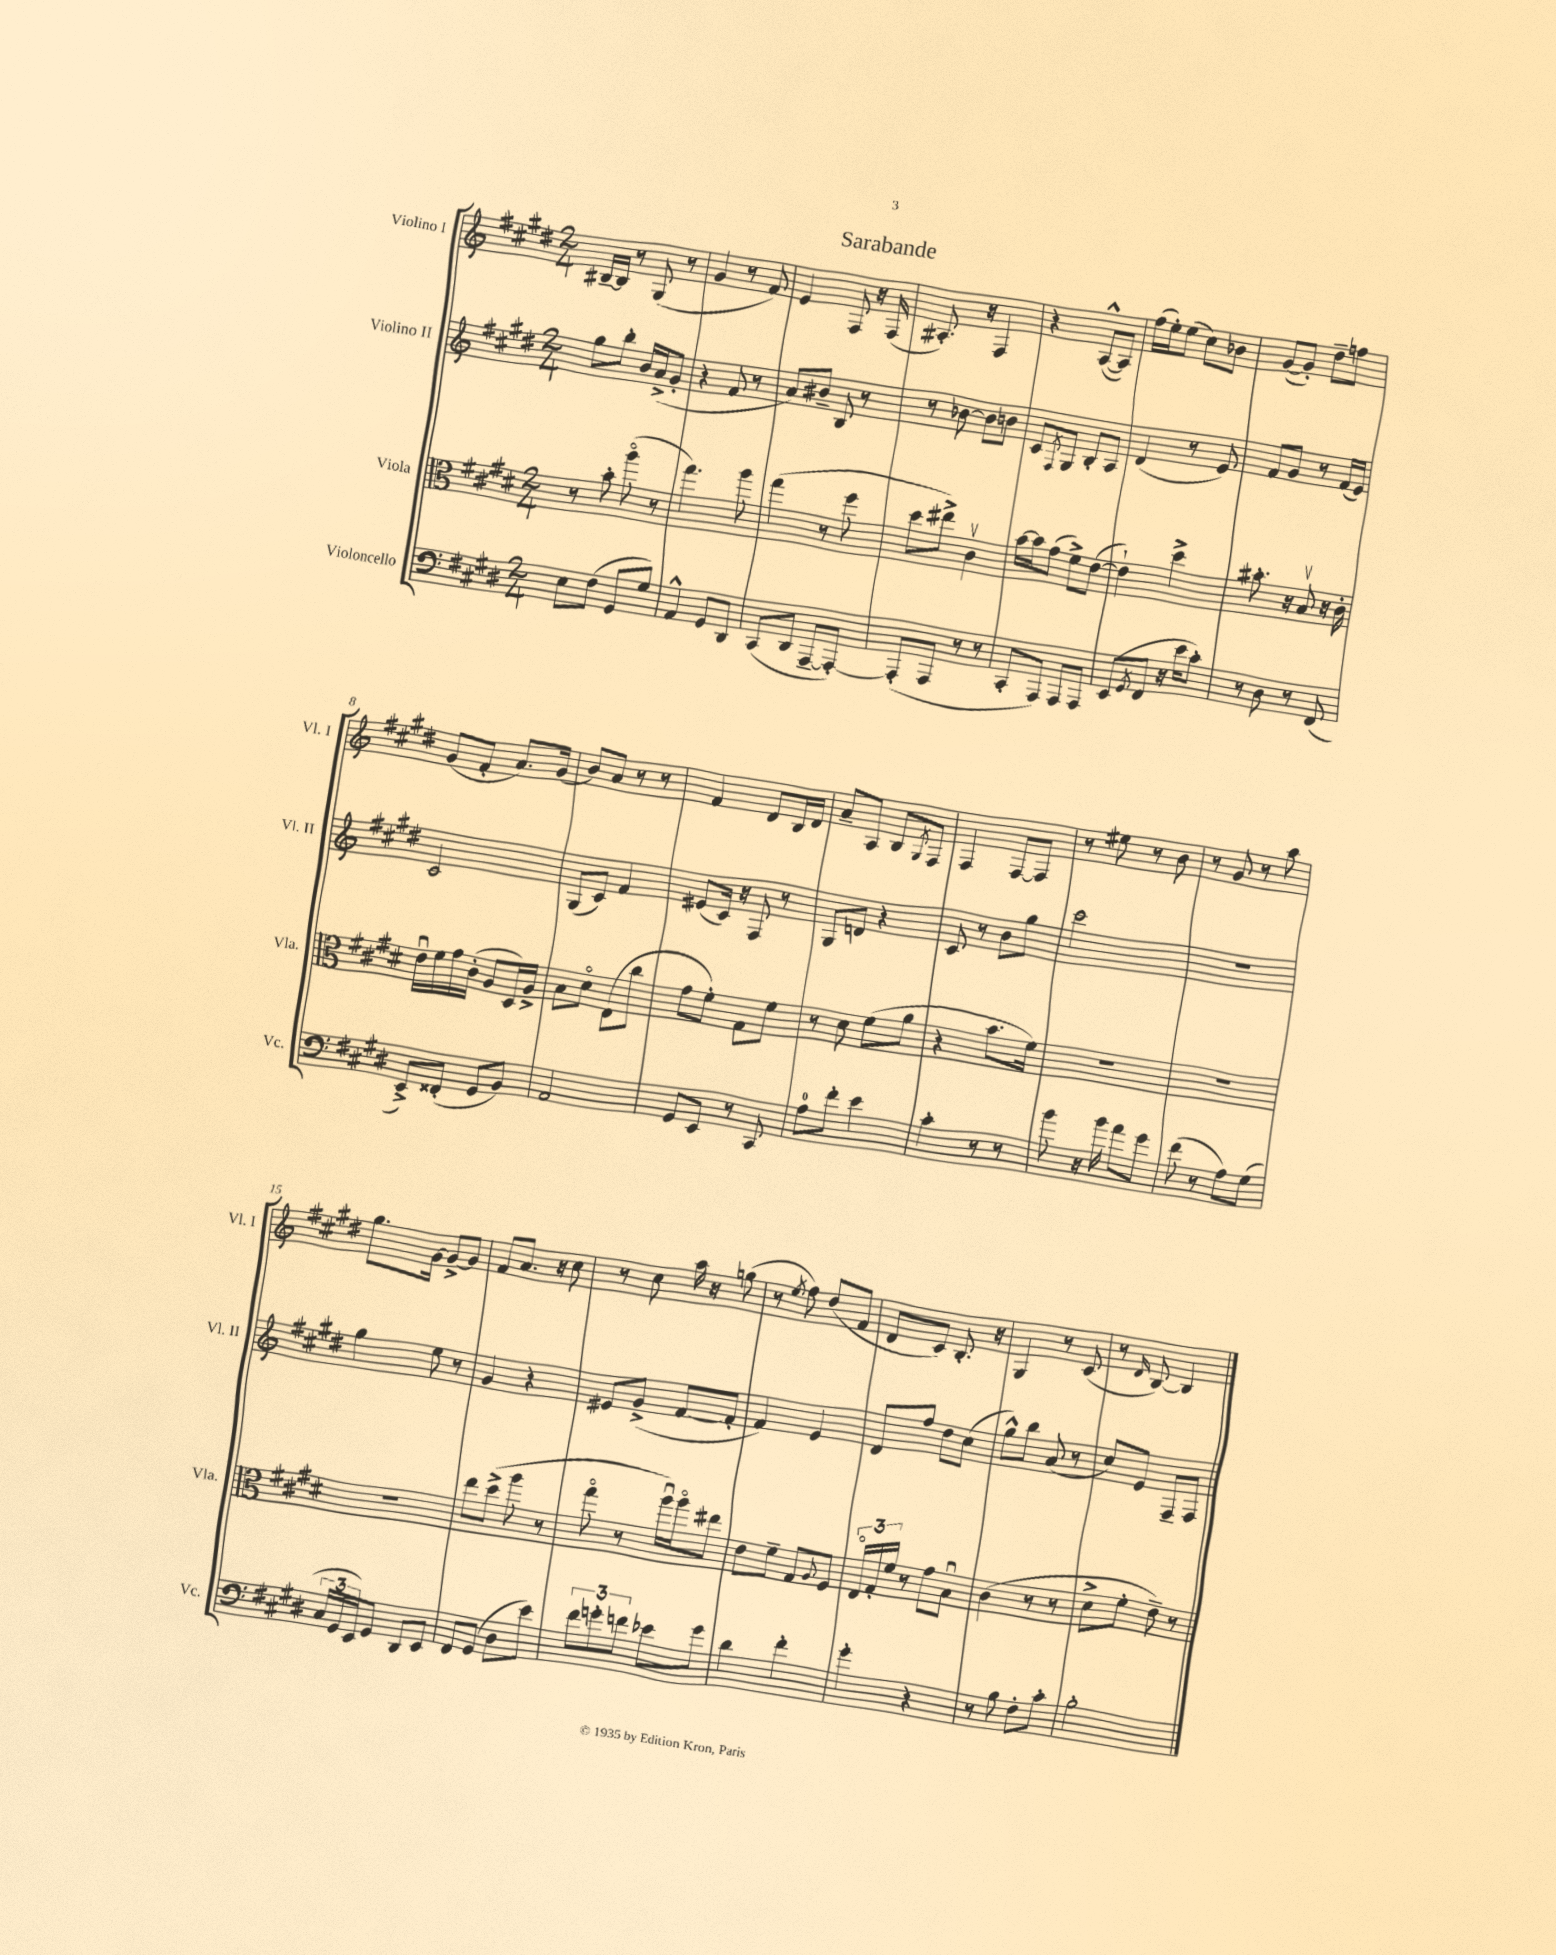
\header { title = "Sarabande" }
<<
\new StaffGroup <<
\new Staff = "s0" \with { instrumentName = "Violino I" shortInstrumentName = "Vl. I" } {
    \clef treble \key e \major \numericTimeSignature \time 2/4
    bis16~-- bis16 r8 gis8( r8 |
    gis'4 r8 fis'8) |
    e'4 fis8 r16 fis16( |
    ais8.-.) r16 fis4 |
    r4 a8~-^( a8) |
    fis''16( e''16-.) e''8( cis''8) bes'8 |
    gis'8~( gis'8-.) dis''8-- f''8 |
    gis'8( fis'8-. a'8.) gis'16( |
    b'8) a'8 r8 r8 |
    fis'4 dis'8 b16 dis'16 |
    a'8-- a8 b8 \acciaccatura { gis8 } fis8 |
    fis4 fis8~ fis8 |
    r8 eis''8 r8 b'8 |
    r8 gis'8 r8 a''8 |
    gis''8. gis'16~ gis'8~-> gis'8 |
    fis'8 a'8. r16 cis''8 |
    r8 cis''8 a''16 r16 g''8( |
    r8 \acciaccatura { e''8 } fis''8) dis''8( fis'8 |
    dis'8 cis'8) b8.-. r16 |
    gis4 r8 cis'8( |
    r8 \grace { dis'16 } b8~) b4 \bar "|." |
}
\new Staff = "s1" \with { instrumentName = "Violino II" shortInstrumentName = "Vl. II" } {
    \clef treble \key e \major \numericTimeSignature \time 2/4
    gis''8 b''8-. b'16 a'16->( gis'8-. |
    r4 fis'8 r8 |
    a'8) bis'8-- b8 r8 |
    r8 bes'8~ bes'8 b'8 |
    cis'8 \acciaccatura { fis8 } gis8 b8-. a8 |
    dis'4( r8 e'8) |
    fis'8 gis'8 r8 fis'16( e'16) |
    cis'2 |
    gis8( cis'8) fis'4 |
    eis'8( cis'16) r16 fis8 r8 |
    gis8 d'8 r4 |
    cis'8 r8 b'8 gis''8 |
    cis'''2 |
    r2 |
    gis''4 e''8 r8 |
    gis'4 r4 |
    eis'8 gis'8->( fis'8~ fis'8-. |
    fis'4) e'4 |
    dis'8 fis''8 dis''8 cis''8( |
    gis''8-^) b''8 a'8( r8 |
    cis''8) e'8 fis8-- fis8 \bar "|." |
}
\new Staff = "s2" \with { instrumentName = "Viola" shortInstrumentName = "Vla." } {
    \clef alto \key e \major \numericTimeSignature \time 2/4
    r8 b'8-. a''8\flageolet( r8 |
    gis''4.) a''8 |
    gis''4( r8 fis''8 |
    dis''8 eis''8->) cis'4\upbow |
    b'16~ b'16 gis'8( fis'8->) e'8~( |
    e'4-!) dis''4-> |
    bis'8.-. r16 b8\upbow r16 cis'16-. |
    e'16\downbow fis'16 gis'16 cis'16-.( a8 dis16) a16-> |
    b8 dis'8\flageolet e8( cis''8 |
    gis'8 fis'8-.) gis8 fis'8 |
    r8 dis'8 fis'8( a'8 |
    r4 b'8. fis'16) |
    R2 |
    R2 |
    R2 |
    e''8 dis''8->( a''8 r8 |
    gis''8\flageolet r8 a''16\downbow) a''16\flageolet eis''8 |
    e'8 fis'8-- gis8 \appoggiatura { a8 } fis8 |
    \tuplet 3/2 { e16\flageolet gis16-. fis'16 } r8 gis'8 b8\downbow |
    cis'4( r8 r8 |
    dis'8-> fis'8-. e'8--) r8 \bar "|." |
}
\new Staff = "s3" \with { instrumentName = "Violoncello" shortInstrumentName = "Vc." } {
    \clef bass \key e \major \numericTimeSignature \time 2/4
    e8 fis8( gis,8 gis8) |
    a,4-^ gis,8 dis,8 |
    cis,8( dis,8 a,,8~-- a,,8~-.) |
    a,,8-.( a,,8 r8 r8 |
    cis,8-. a,,8) a,,8 a,,8 |
    e,8( \acciaccatura { gis,8 } fis,8 r16 e'16 cis'8-.) |
    r8 dis8 r8 fis,8( |
    e,8->) fisis,8-.( gis,8 b,8) |
    a,2 |
    gis,8 e,8 r8 cis,8 |
    a8-0 fis'8-. e'4 |
    cis'4-. r8 r8 |
    b'8 r16 b'16 a'8 gis'8 |
    fis'8( r8 a8) gis8( |
    \tuplet 3/2 { cis16 gis,16 e,16) } gis,8 dis,8 e,8 |
    fis,8 gis,8( dis8 e'8) |
    \tuplet 3/2 { fis'8 g'8-. f'8 } ees'8 g'8 |
    dis'4 fis'4-. |
    gis'4-. r4 |
    r8 b8 fis8-. cis'8-. |
    b2-. \bar "|." |
}
>>
>>
